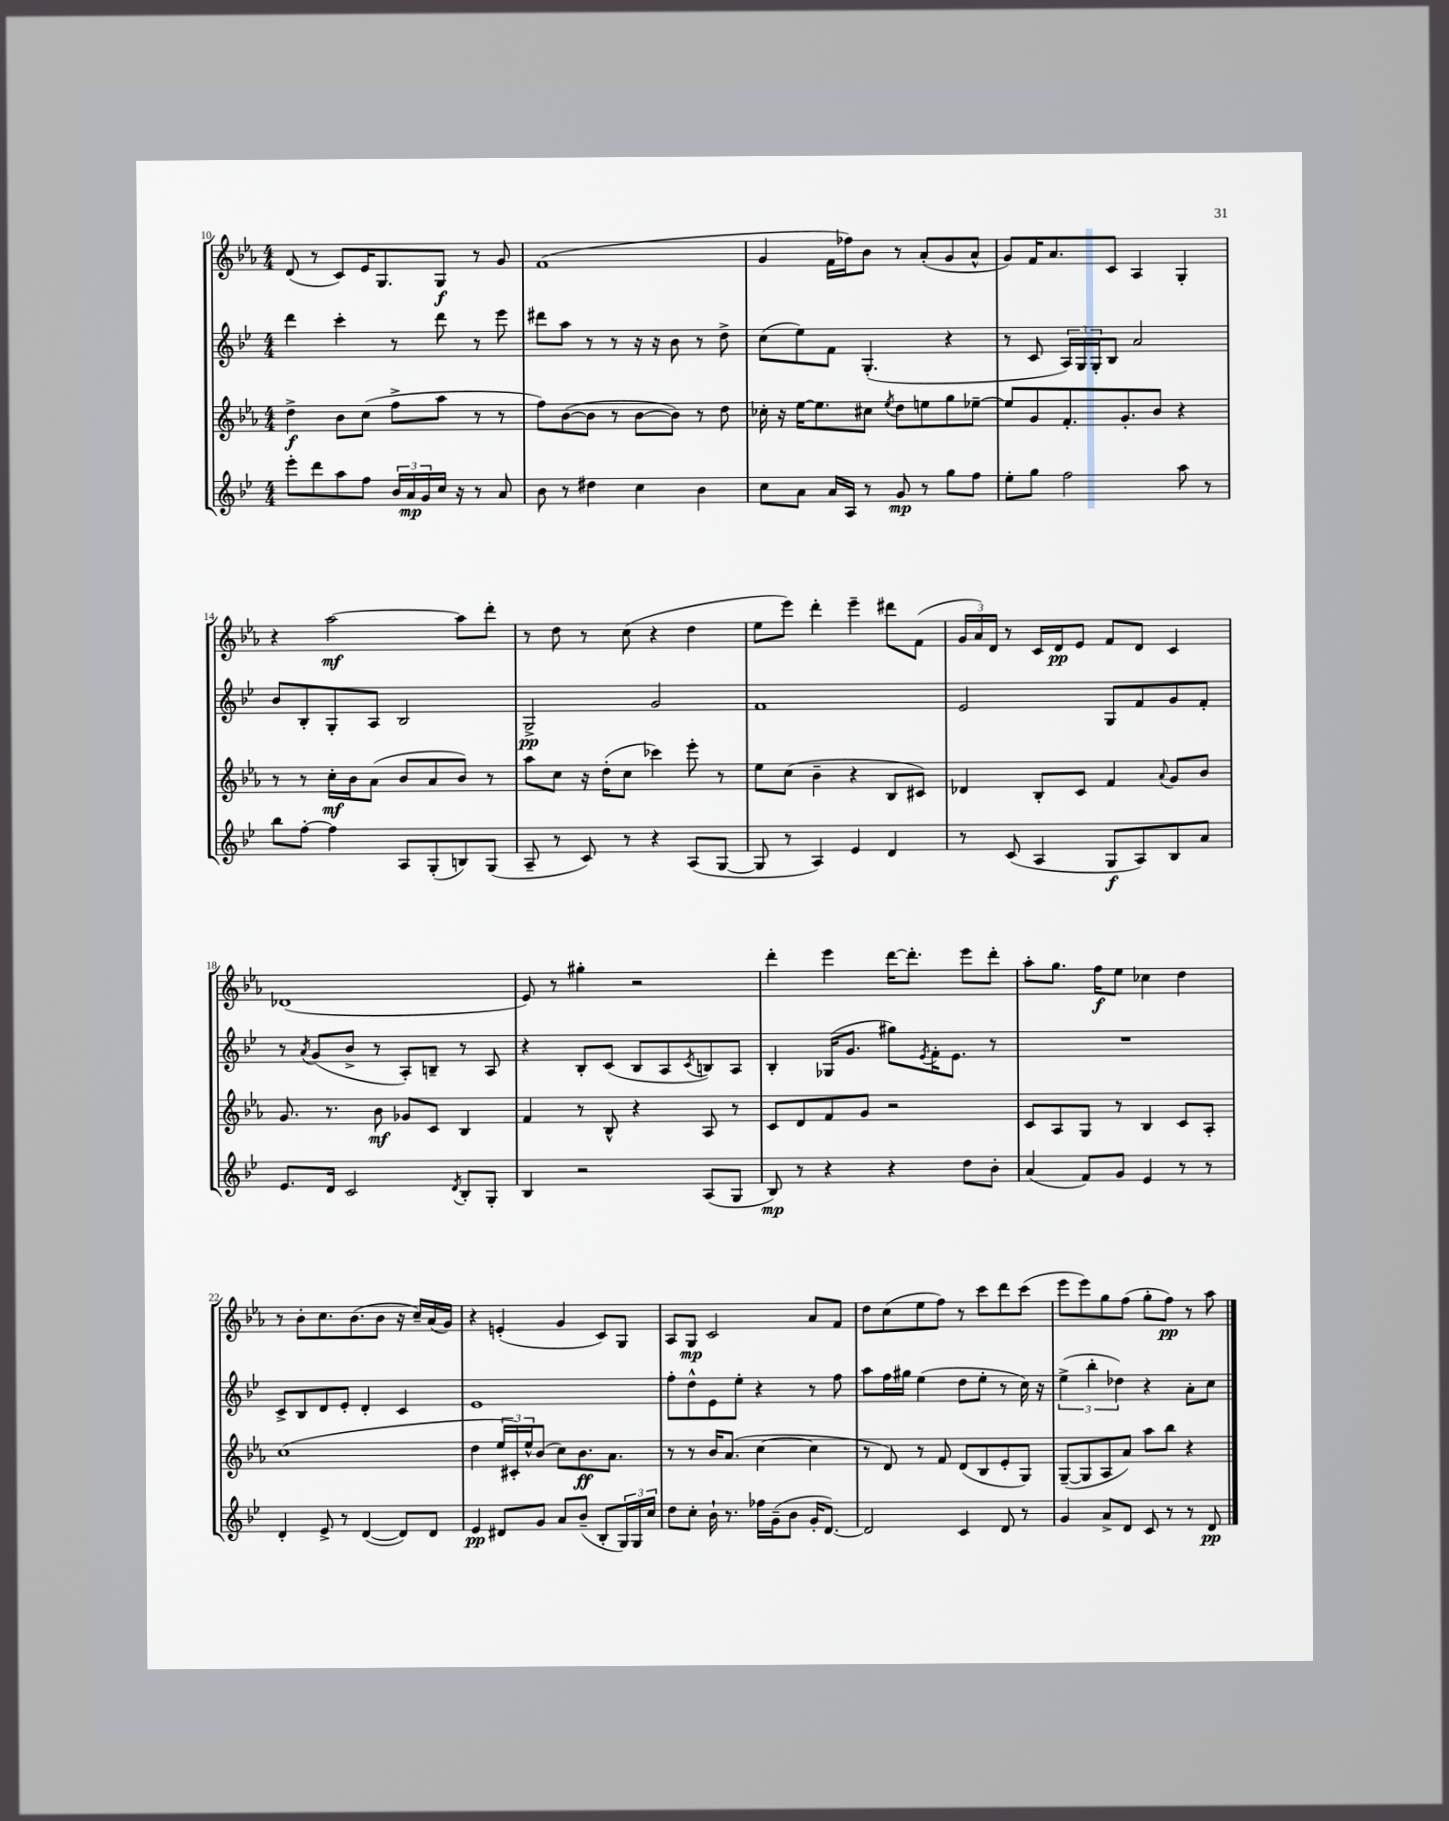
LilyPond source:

<<
\new StaffGroup <<
\new Staff = "s0" {
    \clef treble \key ees \major \numericTimeSignature \time 4/4
    d'8( r8 c'8) ees'16 g8. g8\f r8 g'8 |
    f'1( |
    g'4 f'16 fes''16) bes'8 r8 aes'8-.( g'8 aes'8-^ |
    g'8) f'16 aes'8. c'8 aes4 g4-. |
    r4 aes''2~\mf aes''8 d'''8-. |
    r8 d''8 r8 c''8( r4 d''4 |
    ees''8 ees'''8) d'''4-. ees'''4-- dis'''8 f'8( |
    \tuplet 3/2 { g'16 aes'16) d'16 } r8 c'16 d'16\pp ees'8 f'8 d'8 c'4 |
    des'1( |
    ees'8) r8 gis''4-. r2 |
    d'''4-. ees'''4 d'''16~ d'''8.-. ees'''8 d'''8-. |
    aes''8-. g''8. f''16\f ees''8 ces''4 d''4 |
    r8 bes'8-. c''8. bes'8.( bes'8 r16 c''16--) aes'16( g'16) |
    r4 e'4-.( g'4 c'8) g8 |
    aes8 g8\mp c'2 aes'8 f'8 |
    d''8 c''8( ees''8 f''8) r8 c'''8 d'''8 c'''8( |
    ees'''8 ees'''8) g''8 f''8( g''8-. f''8\pp) r8 aes''8 \bar "|." |
}
\new Staff = "s1" {
    \clef treble \key bes \major \numericTimeSignature \time 4/4
    d'''4 c'''4-. r8 d'''8 r8 ees'''8 |
    dis'''8 a''8 r8 r8 r16 r16 bes'8 r8 d''8-> |
    c''8( ees''8) f'8 g4.-.( r4 |
    r8 c'8 \tuplet 3/2 { a16) g16 g16-. } bes8 a'2 |
    bes'8 bes8-. g8-. a8 bes2 |
    g2->\pp g'2 |
    f'1 |
    ees'2 g8 f'8 g'8 f'8-. |
    r8 \acciaccatura { a'8 } g'8( bes'8-> r8 a8-.) b8-- r8 a8 |
    r4 bes8-. c'8( bes8 a8 \acciaccatura { c'8 } b8) a8 |
    bes4-. ges16( g'8. gis''8) \acciaccatura { ees'8 } f'16-. ees'8. r8 |
    R1 |
    c'8-> bes8 d'8 ees'8-. d'4-. c'4 |
    ees'1 |
    f''8-. d''8-^ ees'8 ees''8-. r4 r8 f''8 |
    a''8 f''16 gis''16 ees''4( d''8 ees''8-. r8 c''16) r16 |
    \tuplet 3/2 { ees''4->( bes''4-. des''4) } r4 a'8-. c''8 \bar "|." |
}
\new Staff = "s2" {
    \clef treble \key ees \major \numericTimeSignature \time 4/4
    d''4->\f bes'8 c''8( f''8-> aes''8 r8 r8 |
    f''8) bes'8~( bes'8 r8 bes'8~ bes'8) r8 d''8 |
    ces''16-. r16 ees''16~ ees''8. cis''8 \acciaccatura { ees''8 } d''8 e''8 g''8 ees''8~-- |
    ees''8 g'8 f'8.-. g'8.-. bes'8 r4 |
    r8 r8 c''16-.\mf bes'16 aes'8( bes'8 aes'8 bes'8) r8 |
    aes''8 c''8 r16 d''16-.( c''8 ces'''4) ees'''8-. r8 |
    ees''8 c''8( bes'4-- r4 bes8 cis'8) |
    des'4 bes8-. c'8 f'4 \appoggiatura { aes'8 } g'8 bes'8 |
    g'8. r8. bes'8\mf ges'8 c'8 bes4 |
    f'4 r8 bes8-^ r4 aes8 r8 |
    c'8 d'8 f'8 g'8 r2 |
    c'8 aes8 g8 r8 bes4 c'8 aes8-. |
    c''1( |
    d''4 \tuplet 3/2 { ees''16 cis'16-.) ees''16-^ } bes'8( c''8) bes'8.\ff aes'8. |
    r8 r8 bes'16 aes'8.( c''4~ c''4 |
    r8 d'8) r8 f'8 d'8( bes8 ees'8-. g8) |
    g8~--( g8 aes8 aes'8) aes''8 bes''8 r4 \bar "|." |
}
\new Staff = "s3" {
    \clef treble \key bes \major \numericTimeSignature \time 4/4
    ees'''8-. d'''8 a''8 f''8 \tuplet 3/2 { bes'16 a'16\mp g'16 } c''16 r16 r8 a'8 |
    bes'8 r8 dis''4 c''4 bes'4 |
    c''8 a'8 a'16 a16 r8 g'8\mp r8 g''8 f''8 |
    ees''8-. g''8 f''2 a''8 r8 |
    bes''8 f''8~-. f''4 a8 g8-.( b8) g8( |
    a8-- r8 c'8) r8 r4 a8( g8~ |
    g8 r8 a4) ees'4 d'4 |
    r8 c'8( a4 g8\f a8) bes8 a'8 |
    ees'8. d'16 c'2 \acciaccatura { d'8 } bes8-. g8-. |
    bes4 r2 a8( g8 |
    bes8\mp) r8 r4 r4 d''8 bes'8-. |
    a'4( f'8) g'8 ees'4 r8 r8 |
    d'4-. ees'8-> r8 d'4~( d'8) d'8 |
    ees'4\pp dis'8 g'8 a'8 bes'8--( bes8-. \tuplet 3/2 { g16) g16 c''16 } |
    d''8 c''8-. bes'16-! r8. fes''16 g'16--( bes'8 g'16-. d'8.~) |
    d'2 c'4 d'8 r8 |
    g'4 a'8-> d'8 c'8 r8 r8 d'8\pp \bar "|." |
}
>>
>>
\layout { \context { \Score currentBarNumber = #10 } }
